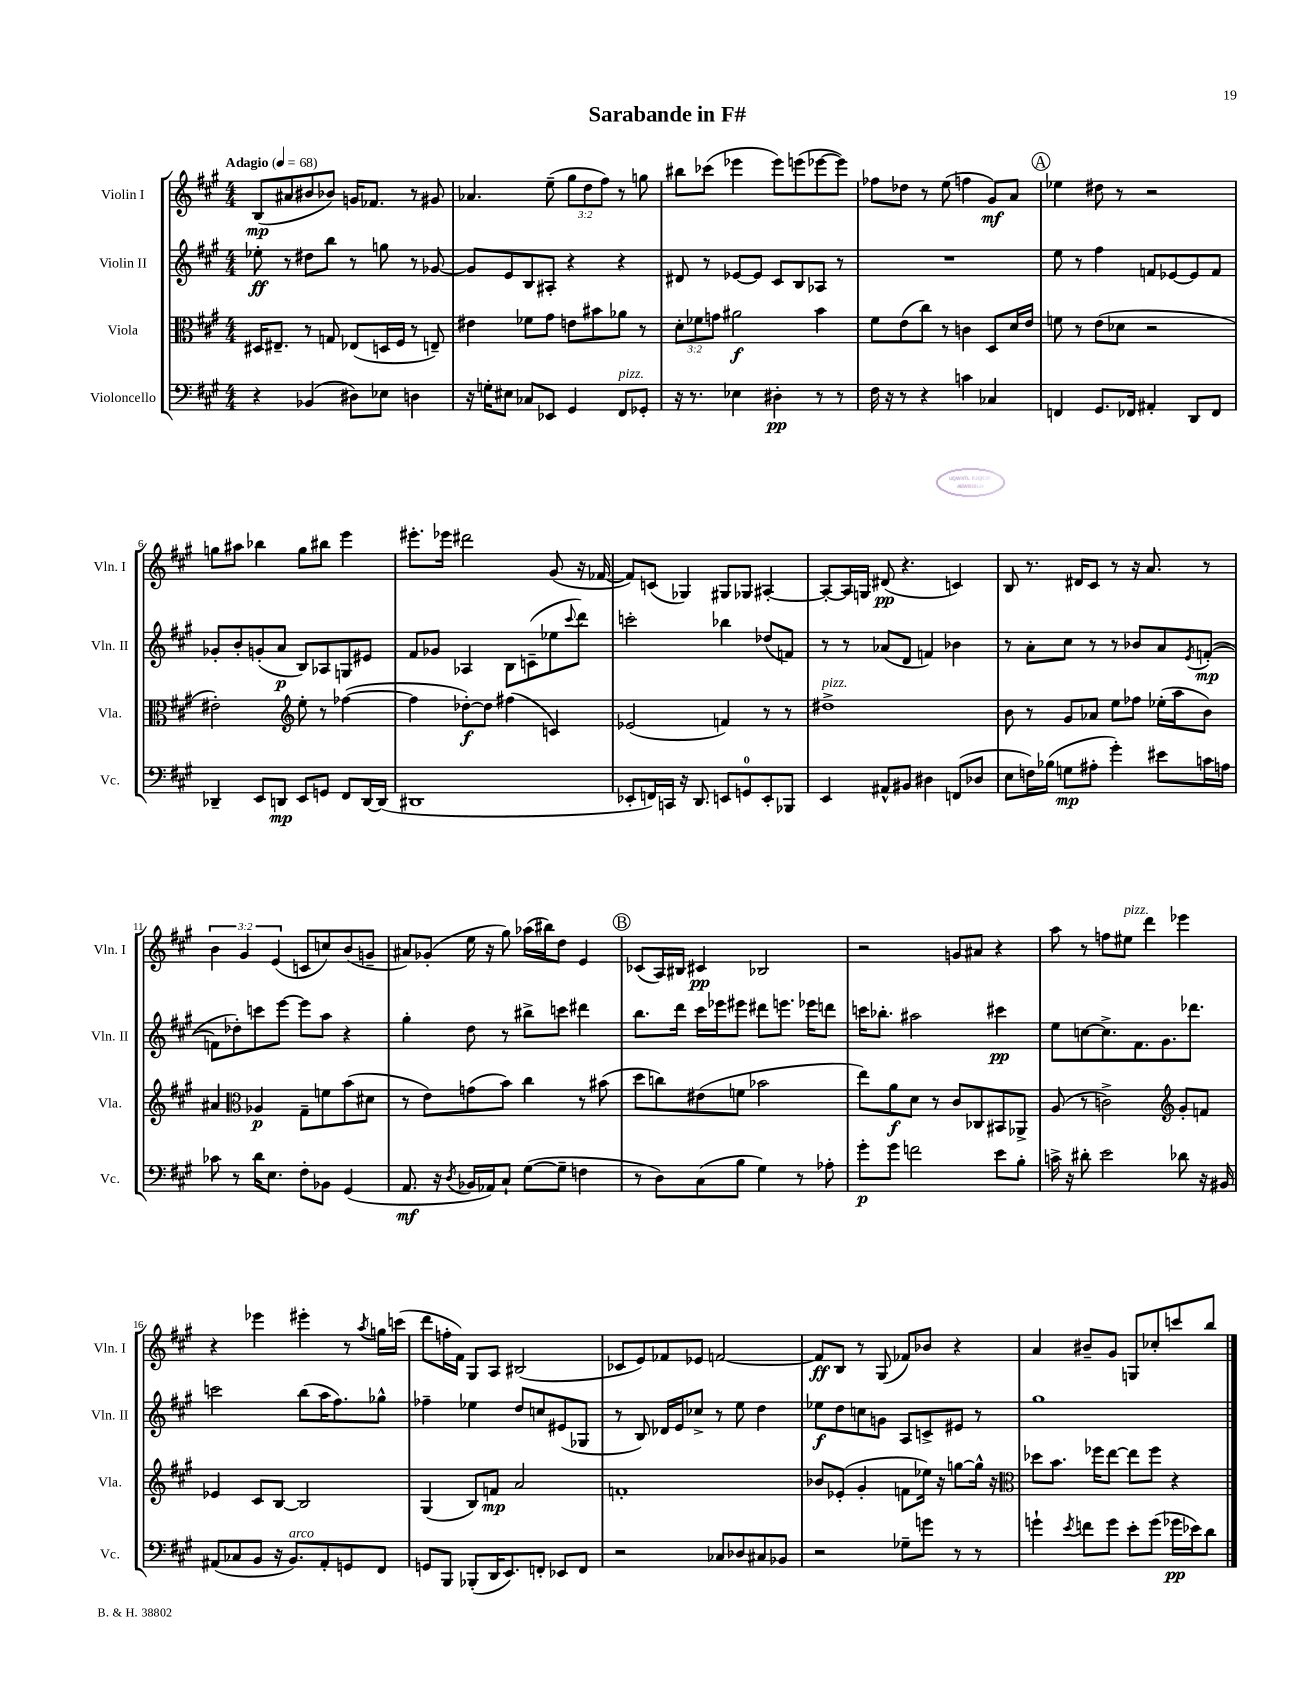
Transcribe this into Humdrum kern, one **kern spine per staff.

**kern	**kern	**kern	**kern
*staff4	*staff3	*staff2	*staff1
*clefF4	*clefC3	*clefG2	*clefG2
*k[f#c#g#]	*k[f#c#g#]	*k[f#c#g#]	*k[f#c#g#]
*M4/4	*M4/4	*M4/4	*M4/4
*MM68	*MM68	*MM68	*MM68
4r	16D#/LK	8ee-'\	(8B/L
.	8.E#~/J	.	.
.	.	8r	8a#/
(4BB-/	8r	8dd#\L	8b#/
.	8G/	8bb\J	8b-/J)
8D#\L)	(8E-/L	8r	16g/LK
.	.	.	8.f-/J
8E-\J	16D/L	8gg\	.
.	16F#/JJ	.	.
4D\	8r	8r	8r
.	8E~/)	[8g-/	8g#/
=	=	=	=
16r	4e#\	8g-/]L	4.a-/
16G'\LK	.	.	.
8E#\J	.	8e/	.
8C-/L	8f-\L	8B/	.
8EE-/J	8g#\J	8A#'/J	(8ee~\
4GG#/	8e\L	4r	12gg#\L
.	.	.	12dd\
.	8b#\	.	.
.	.	.	12ff#\J)
8FF#/L	8a-\J	4r	8r
8GG-'/J	8r	.	8gg\
=	=	=	=
16r	12d'\L	8d#/	8bb#\L
8.r	.	.	.
.	12f-\	.	.
.	.	8r	(8ccc-\J
.	12g\J	.	.
4E-\	2a#\	[8e-/L	4eee-\
.	.	8e-/]J	.
4D#'\	.	8c#/L	8eee-\L)
.	.	8B/	(8eee\
8r	4b\	8A-/J	[8eee-\
8r	.	8r	8eee-\]J)
=	=	=	=
16F#\	8f#\L	1r	8ff-\L
16r	.	.	.
8r	(8e\	.	8dd-\J
4r	8cc#\J)	.	8r
.	8r	.	(8ee\
4c\	4c\	.	4ff\
4C-/	8D/L	.	8g#/L)
.	16d/L	.	8a/J
.	16e/JJ	.	.
=	=	=	=
4FF/	8f\	8ee\	4ee-\
.	8r	8r	.
8.GG#/L	(8e\L	4ff#\	8dd#\
.	8d-\J	.	8r
16FF-/Jk	.	.	.
4AA#'/	2r	8f/L	2r
.	.	[8e-/	.
8DD/L	.	8e-/]	.
8FF-/J	.	8f/J	.
=	=	=	=
4DD-~/	2e#'\)	8g-'/L	8gg\L
.	.	8b'/	8aa#\J
8EE/L	.	(8g'/	4bb-\
8DD/J	.	8a/J	.
*	*clefG2	*	*
8EE/L	8ee'\	8B/L)	8gg\L
8GG/J	8r	8A-/	8bb#\J
8FF#/L	([4ff-\	8G/	4eee\
[16DD/L	.	8e#/J	.
(16DD/]JJ	.	.	.
=	=	=	=
1DD#	4ff-\]	8f#/L	8.eee#'\L
.	.	8g-/J	.
.	.	.	16eee-\Jk
.	[8dd-'\L)	4A-/	2ddd#\
.	8dd-\]J	.	.
.	(4ff#\	8B\L	.
.	.	(8c~\	.
.	4c/)	8ee-\	(8g#/
.	.	8qqccc#/	.
.	.	8ddd\J)	16r
.	.	.	[16f-/
=	=	=	=
8EE-'/L	(2e-/	2ccc'\	8f-/]L)
16FF/L)	.	.	(8c/J
16CC/JJ	.	.	.
16r	.	.	4G-/)
8.DD/	.	.	.
8EE/L	4f/)	4bb-\	8G#/L
8GG/	.	.	8G-/J
8EE'/	8r	(8dd-/L	[4A#'/
8BBB-/J	8r	8f/J)	.
=	=	=	=
4EE/	1dd#^	8r	8A#'/_L
.	.	8r	16A#/]L
.	.	.	16G/JJ
8AA#^^/L	.	(8a-/L	(8d#/
8BB#/J	.	8d/J	4.r
4D#\	.	4f/)	.
(8FF/L	.	4b-\	4c/)
8D-/J	.	.	.
=	=	=	=
8E\L	8b\	8r	8B/
16F\L)	8r	8a'\L	8.r
(16B-\JJ	.	.	.
8G\L	8g#/L	8cc#\J	.
.	.	.	16d#/LK
8A#'\J	8a-/J	8r	8c#/J
4g#'\)	8ee\L	8r	8r
.	8ff-\J	8b-/L	16r
.	.	.	8.a/
8e#\L	(16ee-'\LL	8a/	.
.	16aa\J	.	.
.	.	8qe/	.
16c\L	8b\J)	([8f'/J	8r
16A\JJ	.	.	.
=	=	=	=
8c-\	4a#/	8f\]L	6b\
8r	.	8dd-'\)	.
.	.	.	6g#/
*	*clefC3	*	*
16d\LK	4A-/	8ccc\	.
8.E\J	.	.	.
.	.	.	(6e/
.	.	[8eee\J	.
8F#'\L	8G#~\L	8eee\]L	8c/L
8BB-\J	8f\	8aa\J	8cc/)
(4GG#/	(8b\	4r	(8b/
.	8d#\J	.	8g~/J
=	=	=	=
8.AA/	8r	4gg#'\	8a#/L)
.	8e\L)	.	(8g-'/J
16r	.	.	.
8qD/	.	.	.
16BB-/LL	(8g\	8dd\	16ee\
16AA-/J)	.	.	16r
8C#`/J	8b\J)	8r	8gg#\)
([8G#\L	4cc#\	8bb#^\L	(16aa-\LL
.	.	.	16bb#\J)
8G#~\]J	.	8ccc\J	8dd\J
4F\	8r	4ddd#\	4e/
.	(8b#\	.	.
=	=	=	=
8r	8dd\L	8.bb\L	(8c-/L
8D\L)	8cc\)	.	16A/L)
.	.	16ddd\Jk	16B#/JJ
(8C#\	(8e#\	16ccc#\LL	4c#/
.	.	16eee-\J	.
8B\J	8f\J	8eee#\J	.
4G#\)	2b-\	8ddd#\L	2B-/
.	.	8.eee\J	.
8r	.	.	.
.	.	16eee-\LK	.
8A-'\	.	8ddd\J	.
=	=	=	=
8g#'\L	8ee\L)	16ccc\LK	2r
.	.	8.bb-'\J	.
8g#\J	8a\	.	.
2f\	8d\J	2aa#\	.
.	8r	.	.
.	8c#/L	.	8g/L
.	8C-/	.	8a#/J
8e\L	8BB#/	4ccc#\	4r
8B'\J	8AA-^/J	.	.
=	=	=	=
16c^\	(8A/	8ee\L	8aa\
16r	.	.	.
8d#'\	8r	[8cc\	8r
2e\	2c^\)	8.cc^\]	8ff\L
.	.	.	8ee#\J
.	.	8.f#\	.
.	.	.	4ddd\
.	.	8.g#\	.
*	*clefG2	*	*
8d-\	8g#'/L	.	4eee-\
.	.	8.ddd-\J	.
16r	8f/J	.	.
16BB#/	.	.	.
=	=	=	=
(8AA#/L	4e-/	2ccc\	4r
8C-/	.	.	.
8BB/J	8c#/L	.	4eee-\
16r	[8B/J	.	.
8.BB/L)	.	.	.
.	2B/]	(8bb\L	4eee#'\
8AA#'/	.	16aa\K	.
.	.	8.ff#\)	.
8GG/	.	.	8r
.	.	.	8qaa/
8FF#/J	.	8gg-^^\J	16gg\LL
.	.	.	(16ccc\JJ
=	=	=	=
8GG/L	(4G#/	4ff-~\	8ddd\L
8BBB/J	.	.	16ff'\L
.	.	.	16f#\JJ)
(8BBB-'/L	8B/L)	4ee-\	8G#/L
16DD/K	8f/J	.	8A/J
8.EE/)	.	.	.
.	2a/	8dd/L	(2B#/
8FF'/J	.	8cc/	.
8EE-/L	.	(8e#/	.
8FF/J	.	8G-/J	.
=	=	=	=
2r	1f'	8r	8c-/L
.	.	8B/)	8e/)
.	.	16d-/LL	8f-/
.	.	16e/J	.
.	.	8cc-^/J	8e-/J
8C-/L	.	8r	[2f/
8D-/	.	8ee\	.
8C#/	.	4dd\	.
8BB-/J	.	.	.
=	=	=	=
2r	8b-/L	8ee-\L	8f/]L
.	(8e-'/J	8dd\	8B/J
.	4g#'/	8cc\	8r
.	.	8g\J	(8G#/
8G-~\L	8f\L	8A/L	8f-/L)
8g\J	16ee-\Jk)	8c^/	8b-/J
.	16r	.	.
8r	[8gg\L	8e#/J	4r
8r	16gg^^\]Jk	8r	.
.	16r	.	.
=	=	=	=
*	*clefC3	*	*
4g`\	8dd-\L	1gg#	4a/
.	8.b\J	.	.
8qe/	.	.	.
8f\L	.	.	8b#~/L
.	16ff-\LK	.	.
8g\J	[8ee\J	.	8g#/J
8e'\L	8ee\]L	.	8G/L
(8g\J	8ff-\J	.	8cc-'/
16g-\LL	4r	.	8ccc/
16e-\J)	.	.	.
8d\J	.	.	8bb/J
==	==	==	==
*-	*-	*-	*-
